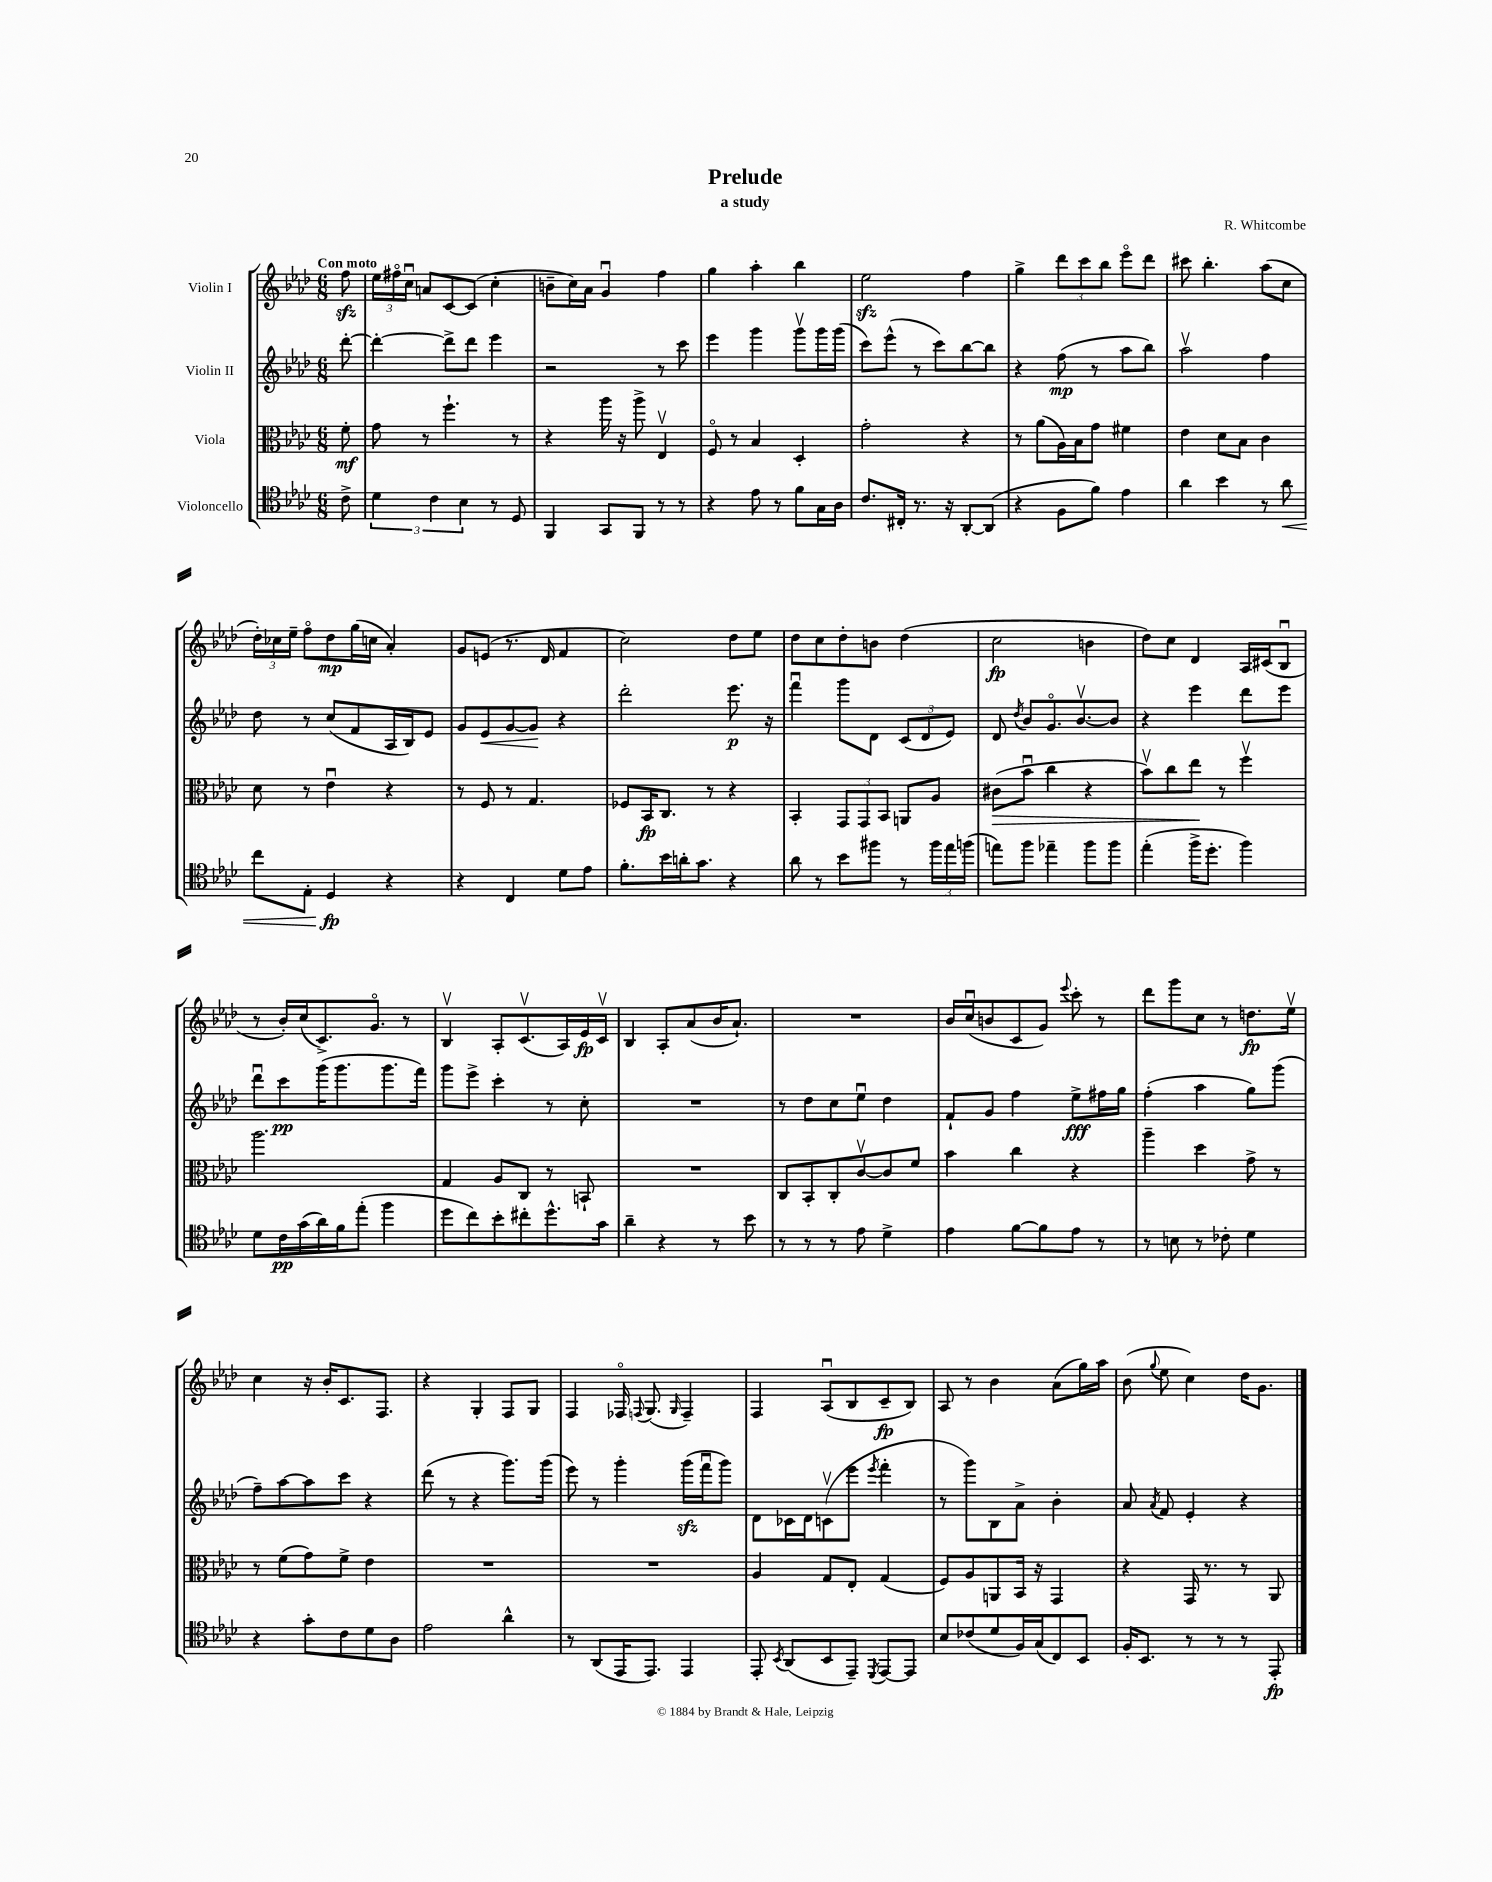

**kern	**kern	**kern	**kern
*staff4	*staff3	*staff2	*staff1
*clefC4	*clefC3	*clefG2	*clefG2
*k[b-e-a-d-]	*k[b-e-a-d-]	*k[b-e-a-d-]	*k[b-e-a-d-]
*M6/8	*M6/8	*M6/8	*M6/8
8c^	8f'	[8ddd-'	8ff
=	=	=	=
6d-	8g	4ddd-'_	24ee-
.	.	.	24ff#o
.	.	.	24ccu
.	8r	.	8a
6c	.	.	.
.	4.ff`	8ddd-^]	[8c
6B-	.	.	.
.	.	8ddd-	(8c]
8r	.	4eee-	4cc'
8D-	8r	.	.
=	=	=	=
4FF	4r	2r	8b~
.	.	.	16cc)
.	.	.	16a-
8GG	16aa-	.	4gu
.	16r	.	.
8FF	8aa-^	.	.
8r	4E-v	8r	4ff
8r	.	8ccc	.
=	=	=	=
4r	8Fo	4eee-	4gg
.	8r	.	.
8e-	4B-	4ggg	4aa-'
8r	.	.	.
8f	4D-'	8gggv	4bb-
16G	.	16ggg	.
16A-	.	(16ggg	.
=	=	=	=
8.c	2g'	8ccc)	2ee-
.	.	(8eee-^^	.
16C#'	.	.	.
8.r	.	8r	.
.	.	8ccc)	.
16r	.	.	.
[8AA-'	4r	[8bb-	4ff
(8AA-]	.	8bb-]	.
=	=	=	=
4r	8r	4r	4gg^
.	(8a-	.	.
8F	16A-)	(8ff	12ddd-
.	16B-	.	.
.	.	.	12ccc
8f)	8g	8r	.
.	.	.	12bb-
4e-	4f#	8aa-	8eee-o
.	.	8bb-)	8ddd-
=	=	=	=
4a-	4e-	2aa-v	8ccc#
.	.	.	4.bb-'
4b-	8d-	.	.
.	8B-	.	.
8r	4c	4ff	(8aa-
8a-	.	.	8cc
=	=	=	=
8cc	8d-	8dd-	24dd-')
.	.	.	24cc-
.	.	.	24ee-~
8E-'	8r	8r	8ffo
4D-	4e-u	(8cc	8dd-
.	.	8f	(16gg
.	.	.	16cc
4r	4r	16A-	4a-')
.	.	16B-)	.
.	.	8e-	.
=	=	=	=
4r	8r	8g	8g
.	8F	8e-	(8e
4C	8r	[8g	8.r
.	4.G	8g]	.
.	.	.	16d-
8d-	.	4r	4f
8e-	.	.	.
=	=	=	=
8.f'	8F-	2ddd-'	2cc)
.	16BB-	.	.
16b-	8.C	.	.
16a'	.	.	.
8.g	.	.	.
.	8r	.	.
4r	4r	8.eee-	8dd-
.	.	.	8ee-
.	.	16r	.
=	=	=	=
8a-	4BB-'	4fffu	8dd-
8r	.	.	8cc
8b-	12GG	8ggg	8dd-'
.	12GG	.	.
8ff#	.	8d-	8b
.	12BB-	.	.
8r	8AA	(12c	(4dd-
.	.	12d-	.
24ff#	8A-	.	.
24ee-	.	12e-)	.
(24ff	.	.	.
=	=	=	=
8ee)	(8c#	8d-	2cc
.	.	8qdd-	.
8ff	8b-u	8b-	.
4ee-~	4cc	8.go	.
.	.	[8.b-v	.
8ff	4r	.	4b
8ff	.	8b-]	.
=	=	=	=
(4ee-'	8b-v)	4r	8dd-)
.	8cc	.	8cc
16ff^	8ee-	4eee-	4d-
8.dd-'	.	.	.
.	8r	.	.
4ff)	4ffv	8ddd-	16A-
.	.	.	(16c#
.	.	8eee-	8B-u
=	=	=	=
8d-	2.aa-	8ddd-u	8r
16c	.	8ccc	16b-')
(16g	.	.	(16cc
16a-)	.	(16ggg	8.c^)
16f	.	8.ggg	.
(8ee-'	.	.	.
.	.	.	8.go
4ff	.	8.ggg	.
.	.	.	8r
.	.	16fff)	.
=	=	=	=
8dd-	4G	8ggg	4B-v
8cc)	.	8eee-^	.
8b-'	8A-	4ccc'	8A-'
8cc#'	8C	.	(8.cv
8.dd-^^	8r	8r	.
.	.	.	16A-)
.	8BB`	8cc'	16e-
16g	.	.	16cv
=	=	=	=
4a-~	2.r	2.r	4B-
4r	.	.	8A-'
.	.	.	(8a-
8r	.	.	16b-
.	.	.	8.a-`)
8b-	.	.	.
=	=	=	=
8r	8C	8r	2.r
8r	8BB-'	8dd-	.
8r	8C'	8cc	.
8e-	[8cv	8ee-u	.
4d-^	8c]	4dd-	.
.	8f	.	.
=	=	=	=
4e-	4b-	8f`	16b-
.	.	.	(16ccu
.	.	8g	8b
[8f	4cc	4ff	8c
8f]	.	.	8g)
.	.	.	8qqeee-
8e-	4r	8ee-^	8ccc'
8r	.	16ff#	8r
.	.	16gg	.
=	=	=	=
8r	4aa-~	(4ff'	8ddd-
8B	.	.	8ggg
8r	4dd-	4aa-	8cc
8c-'	.	.	8r
4d-	8g^	8gg)	8.dd
.	8r	(8ggg	.
.	.	.	16ee-v
=	=	=	=
4r	8r	8ff~)	4cc
.	(8f	[8aa-	.
8g'	8g)	8aa-]	16r
.	.	.	16b-'
8c	8f^	8ccc	8.c
8d-	4e-	4r	.
.	.	.	8.F
8A-	.	.	.
=	=	=	=
2e-	2.r	(8ddd-	4r
.	.	8r	.
.	.	4r	4G'
4a-^^	.	8.ggg)	8F
.	.	.	8G
.	.	(16ggg	.
=	=	=	=
8r	2.r	8eee-)	4F
(8AA-	.	8r	.
16EE-	.	4ggg'	16F-o
.	.	.	8qqF
8.EE-)	.	.	(8.G
.	.	.	16qqG
4EE-	.	(16ggg	4F~)
.	.	16fffu	.
.	.	8ggg)	.
=	=	=	=
8EE-'	4A-	8d-	4F
8qBB-	.	.	.
(8AA-	.	16c-	.
.	.	16d-	.
8BB-	8G	(8cv	(8A-u
8EE-~)	8E-'	8eee-	8B-
8qDD-	.	8qeee-	.
[8EE-	(4G	4fff'	8c~
8EE-]	.	.	8B-)
=	=	=	=
8B-	8F)	8r	8A-
(8c-	8A-	8ggg)	8r
8d-	8AA	8B-	4b-
16F)	16BB-	8a-^	.
(16G	16r	.	.
8C)	4GG	4b-'	(8a-
8BB-	.	.	16gg)
.	.	.	16aa-
=	=	=	=
16F'	4r	8a-	(8b-
8.BB-	.	.	.
.	.	8qa-	8qqgg
.	.	8f	8ee-
8r	16GG	4e-'	4cc)
.	8.r	.	.
8r	.	.	.
8r	8r	4r	16dd-
.	.	.	8.g
8EE-'	8AA-	.	.
==	==	==	==
*-	*-	*-	*-
